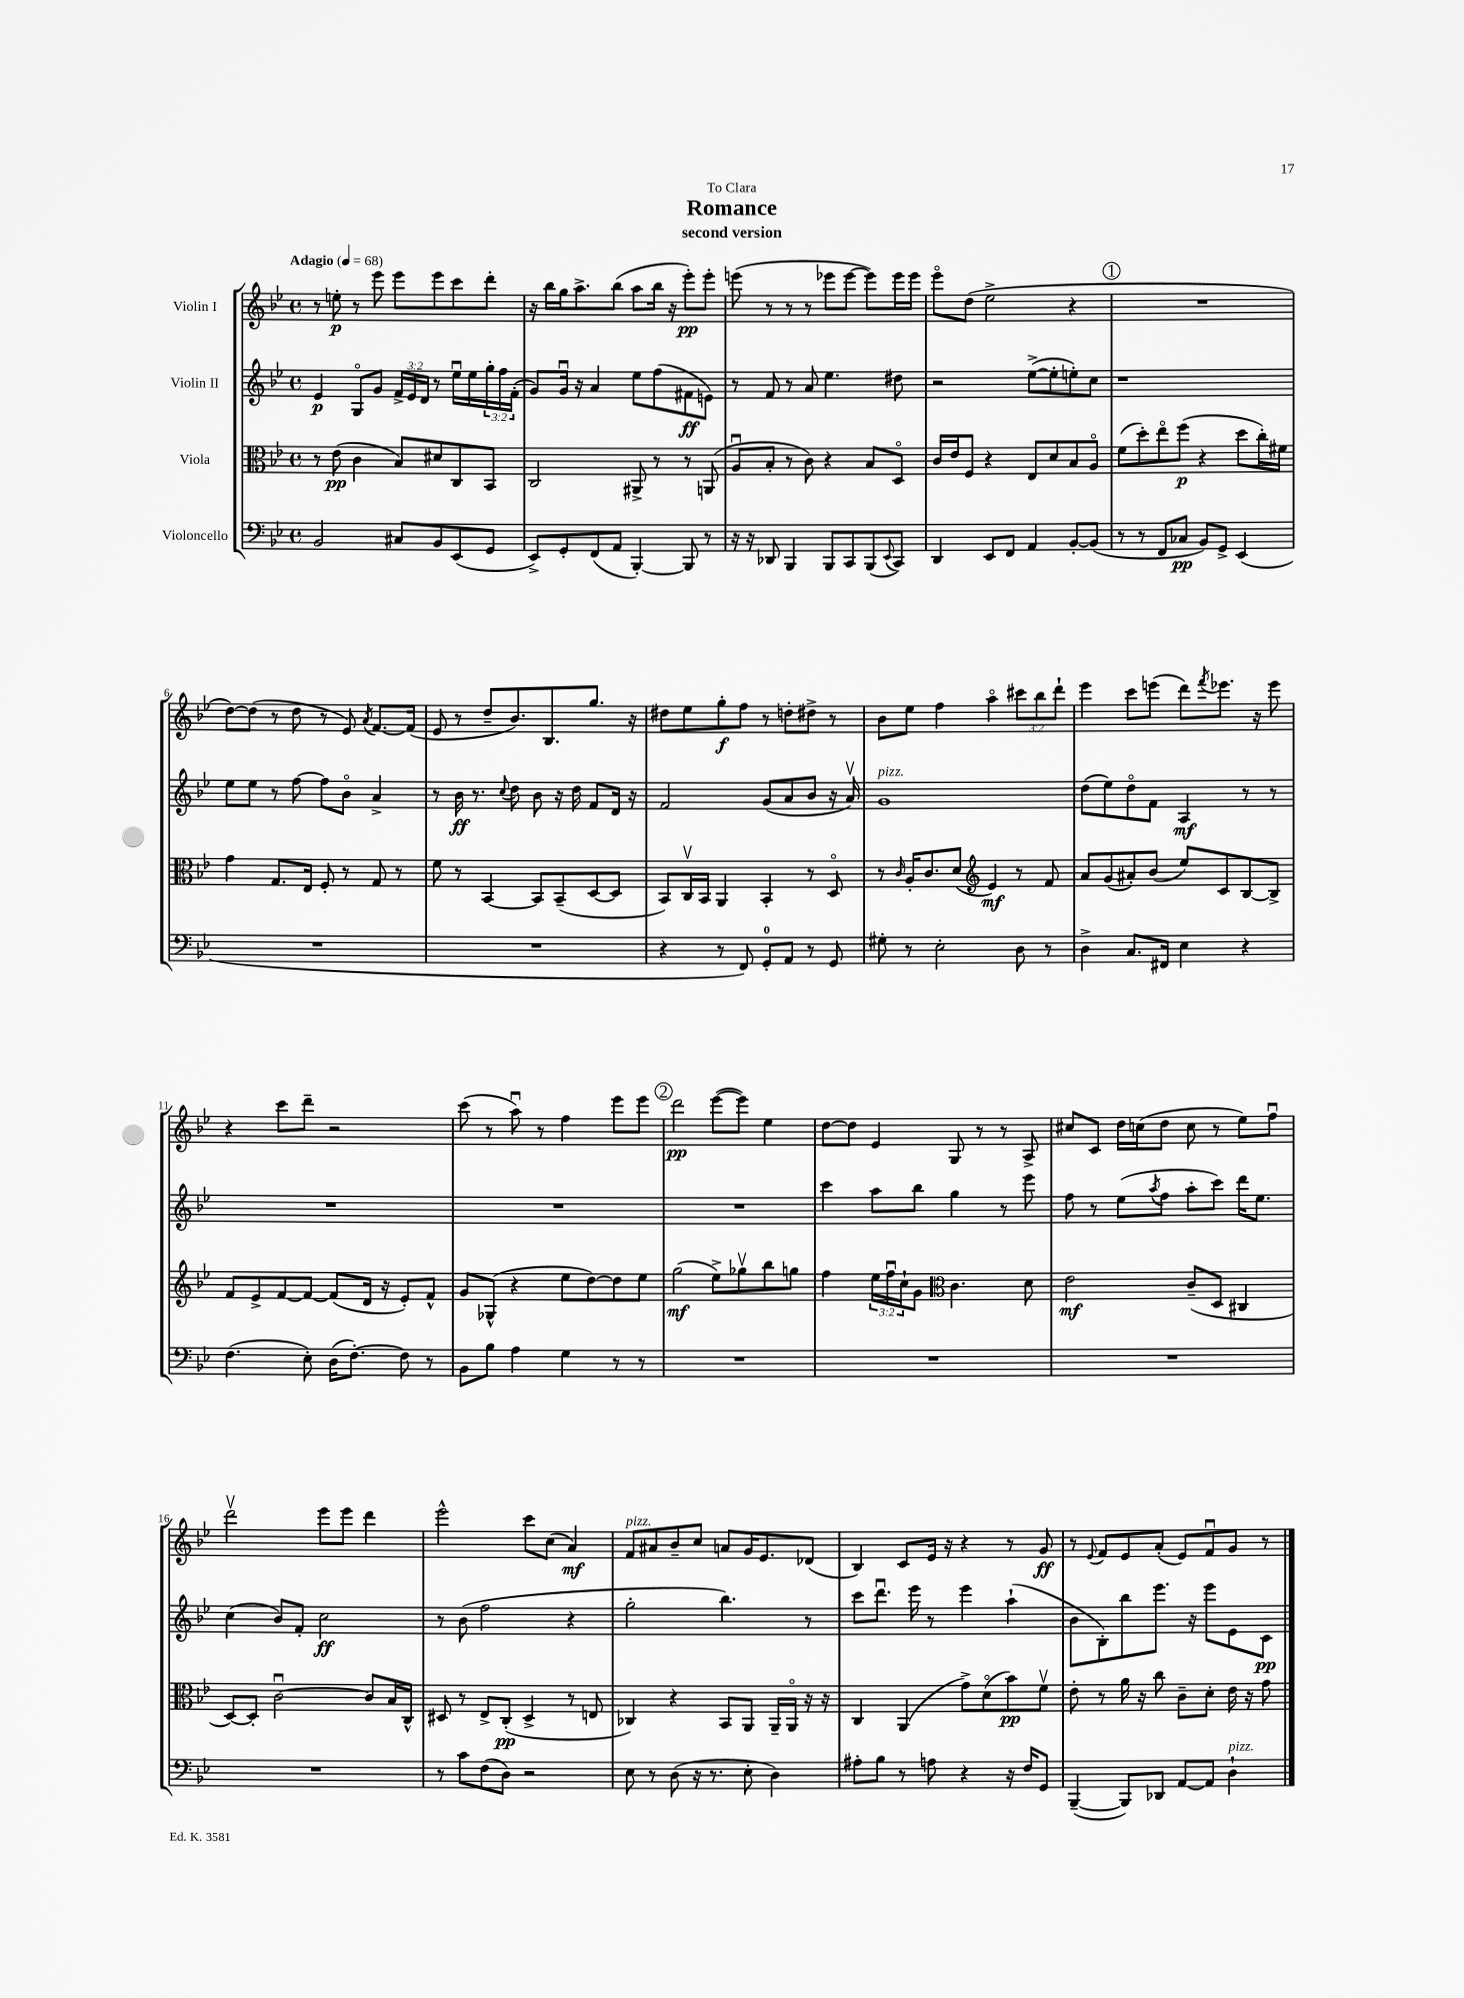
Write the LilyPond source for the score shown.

\header { title = "Romance" subtitle = "second version" dedication = "To Clara" }
<<
\new StaffGroup <<
\new Staff = "s0" \with { instrumentName = "Violin I" } {
    \clef treble \key bes \major \defaultTimeSignature \time 4/4 \override Staff.TupletNumber.text = #tuplet-number::calc-fraction-text \tempo "Adagio" 4 = 68
    r8 e''8-.\p r8 ees'''8 ees'''8 ees'''8 c'''8 d'''8-. |
    r16 bes''16 g''16 a''8.-> bes''8( a''8 bes''16 r16 ees'''8-.\pp) ees'''8-. |
    e'''8( r8 r8 r8 ees'''8 ees'''8~ ees'''8) ees'''16 ees'''16 |
    ees'''8\flageolet d''8( ees''2-> r4 |
    \mark \markup { \circle "1" } R1 |
    d''8~) d''8( r8 d''8 r8 ees'8) \acciaccatura { a'8 } f'8.~ f'16( |
    ees'8 r8 d''8-- bes'8.) bes8. g''8. r16 |
    dis''8 ees''8 g''8-.\f f''8 r8 d''8-. dis''8-> r8 |
    bes'8 ees''8 f''4 a''4\flageolet \tuplet 3/2 { cis'''8 bes''8 d'''8-! } |
    ees'''4 c'''8 e'''8( d'''8) \acciaccatura { f'''8 } ees'''8. r16 ees'''8 |
    r4 c'''8 d'''8-- r2 |
    c'''8( r8 a''8\downbow) r8 f''4 ees'''8 ees'''8 |
    \mark \markup { \circle "2" } d'''2\pp ees'''8~( ees'''8) ees''4 |
    d''8~ d''8 ees'4 g8 r8 r8 a8-> |
    cis''8 c'8 d''16 c''16( d''8 c''8 r8 ees''8) f''8\downbow |
    d'''2\upbow ees'''8 ees'''8 d'''4 |
    ees'''2-^ c'''8 c''8( a'4\mf) |
    f'8^\markup { \italic "pizz." } ais'8 bes'8-- c''8 a'8 g'16 ees'8. des'8( |
    bes4) c'8 ees'16 r16 r4 r8 g'8\ff |
    r8 \appoggiatura { ees'8 } f'8 ees'8 a'8-.( ees'8) f'8\downbow g'8 r8 \bar "|." |
}
\new Staff = "s1" \with { instrumentName = "Violin II" } {
    \clef treble \key bes \major \defaultTimeSignature \time 4/4 \override Staff.TupletNumber.text = #tuplet-number::calc-fraction-text
    ees'4\p g8\flageolet g'8 \tuplet 3/2 { f'16-> ees'16 d'16 } r8 ees''16\downbow ees''16 \tuplet 3/2 { g''16-. f''16 f'16-.( } |
    g'8) g'16\downbow r16 a'4 ees''8 f''8( fis'8\ff e'8) |
    r8 f'8 r8 a'8 ees''4. dis''8 |
    r2 ees''8~->( ees''8-. e''8-.) c''8 |
    \mark \markup { \circle "1" } r1 |
    ees''8 ees''8 r8 f''8~ f''8 bes'8\flageolet a'4-> |
    r8 bes'16\ff r8. \appoggiatura { c''8 } d''8 bes'8 r16 d''16 f'8 d'16 r16 |
    f'2 g'8( a'8 bes'8 r16 a'16\upbow) |
    g'1^\markup { \italic "pizz." } |
    d''8( ees''8) d''8\flageolet f'8 a4\mf r8 r8 |
    R1 |
    R1 |
    \mark \markup { \circle "2" } R1 |
    c'''4 a''8 bes''8 g''4 r8 ees'''8 |
    f''8 r8 ees''8( \acciaccatura { a''8 } f''8 a''8-. c'''8) d'''16 ees''8. |
    c''4( bes'8) f'8-. c''2\ff |
    r8 bes'8( f''2 r4 |
    g''2-. bes''4.) r8 |
    c'''8 d'''8.\downbow ees'''16 r8 ees'''4 a''4-!( |
    bes'8 bes8-.) bes''8 ees'''8. r16 ees'''8 ees'8 c'8\pp \bar "|." |
}
\new Staff = "s2" \with { instrumentName = "Viola" } {
    \clef alto \key bes \major \defaultTimeSignature \time 4/4 \override Staff.TupletNumber.text = #tuplet-number::calc-fraction-text
    r8 ees'8\pp( c'4 bes8) dis'8 c8 bes,8 |
    c2 ais,8-> r8 r8 a,8( |
    a8\downbow bes8-. r8 c'8) r4 bes8 d8\flageolet |
    c'16 ees'16 f8 r4 ees8 d'8 bes8 a8\flageolet |
    \mark \markup { \circle "1" } f'8( d''8-.) ees''8\flageolet f''8\p( r4 d''8 c''16-.) fis'16 |
    g'4 g8. ees16 f8-. r8 g8 r8 |
    f'8 r8 bes,4~ bes,8 bes,8--( d8~ d8 |
    bes,8) c16\upbow bes,16 a,4 bes,4-. r8 d8\flageolet |
    r8 \grace { c'16 } a16-. c'8. d'8( \clef treble ees'4\mf) r8 f'8 |
    a'8 g'8( ais'8-.) bes'8( ees''8) c'8 bes8~ bes8-> |
    f'8 ees'8-> f'8~ f'8~ f'8( d'16 r16 ees'8-.) f'8-^ |
    g'8 ges8-^( r4 ees''8 d''8~) d''8 ees''8 |
    \mark \markup { \circle "2" } g''2\mf( ees''8->) ges''8\upbow bes''8 g''8 |
    f''4 \tuplet 3/2 { ees''16 f''16\downbow c''16-! } g'8 \clef alto c'4. d'8 |
    ees'2\mf c'8--( d8 cis4 |
    d8~) d8-. c'2~\downbow c'8 bes16 c16-^ |
    dis8 r8 ees8-> c8-.\pp( dis4-> r8 e8 |
    ces4) r4 bes,8 a,8 a,16-- a,16\flageolet r16 r16 |
    c4 a,4( g'8->) d'8\flageolet( bes'8\pp) f'8\upbow |
    ees'8-. r8 a'16 r16 c''8 c'8-- d'8-. ees'16 r16 g'8 \bar "|." |
}
\new Staff = "s3" \with { instrumentName = "Violoncello" } {
    \clef bass \key bes \major \defaultTimeSignature \time 4/4
    bes,2 cis8 bes,8 ees,8( g,8 |
    ees,8->) g,8-. f,8( a,8 bes,,4~-.) bes,,8 r8 |
    r16 r16 des,8 bes,,4 bes,,8 c,8 bes,,8( \appoggiatura { ees,8 } c,8) |
    d,4 ees,8 f,8 a,4 bes,8~-. bes,8( |
    \mark \markup { \circle "1" } r8 r8 f,8 ces8\pp bes,8) g,8-> ees,4( |
    R1 |
    R1 |
    r4 r8 f,8) g,8-0-. a,8 r8 g,8 |
    gis8-. r8 ees2-. d8 r8 |
    d4-> c8. fis,16 ees4 r4 |
    f4.( ees8-.) d16( f8.~-.) f8 r8 |
    bes,8 bes8 a4 g4 r8 r8 |
    \mark \markup { \circle "2" } R1 |
    R1 |
    R1 |
    R1 |
    r8 c'8 f8( d8) r2 |
    ees8 r8 d8( r16 r8. ees8-. d4) |
    ais8-. bes8 r8 a8 r4 r16 f16 g,8 |
    bes,,4~--( bes,,8) des,8 a,8~ a,8 d4-!^\markup { \italic "pizz." } \bar "|." |
}
>>
>>
